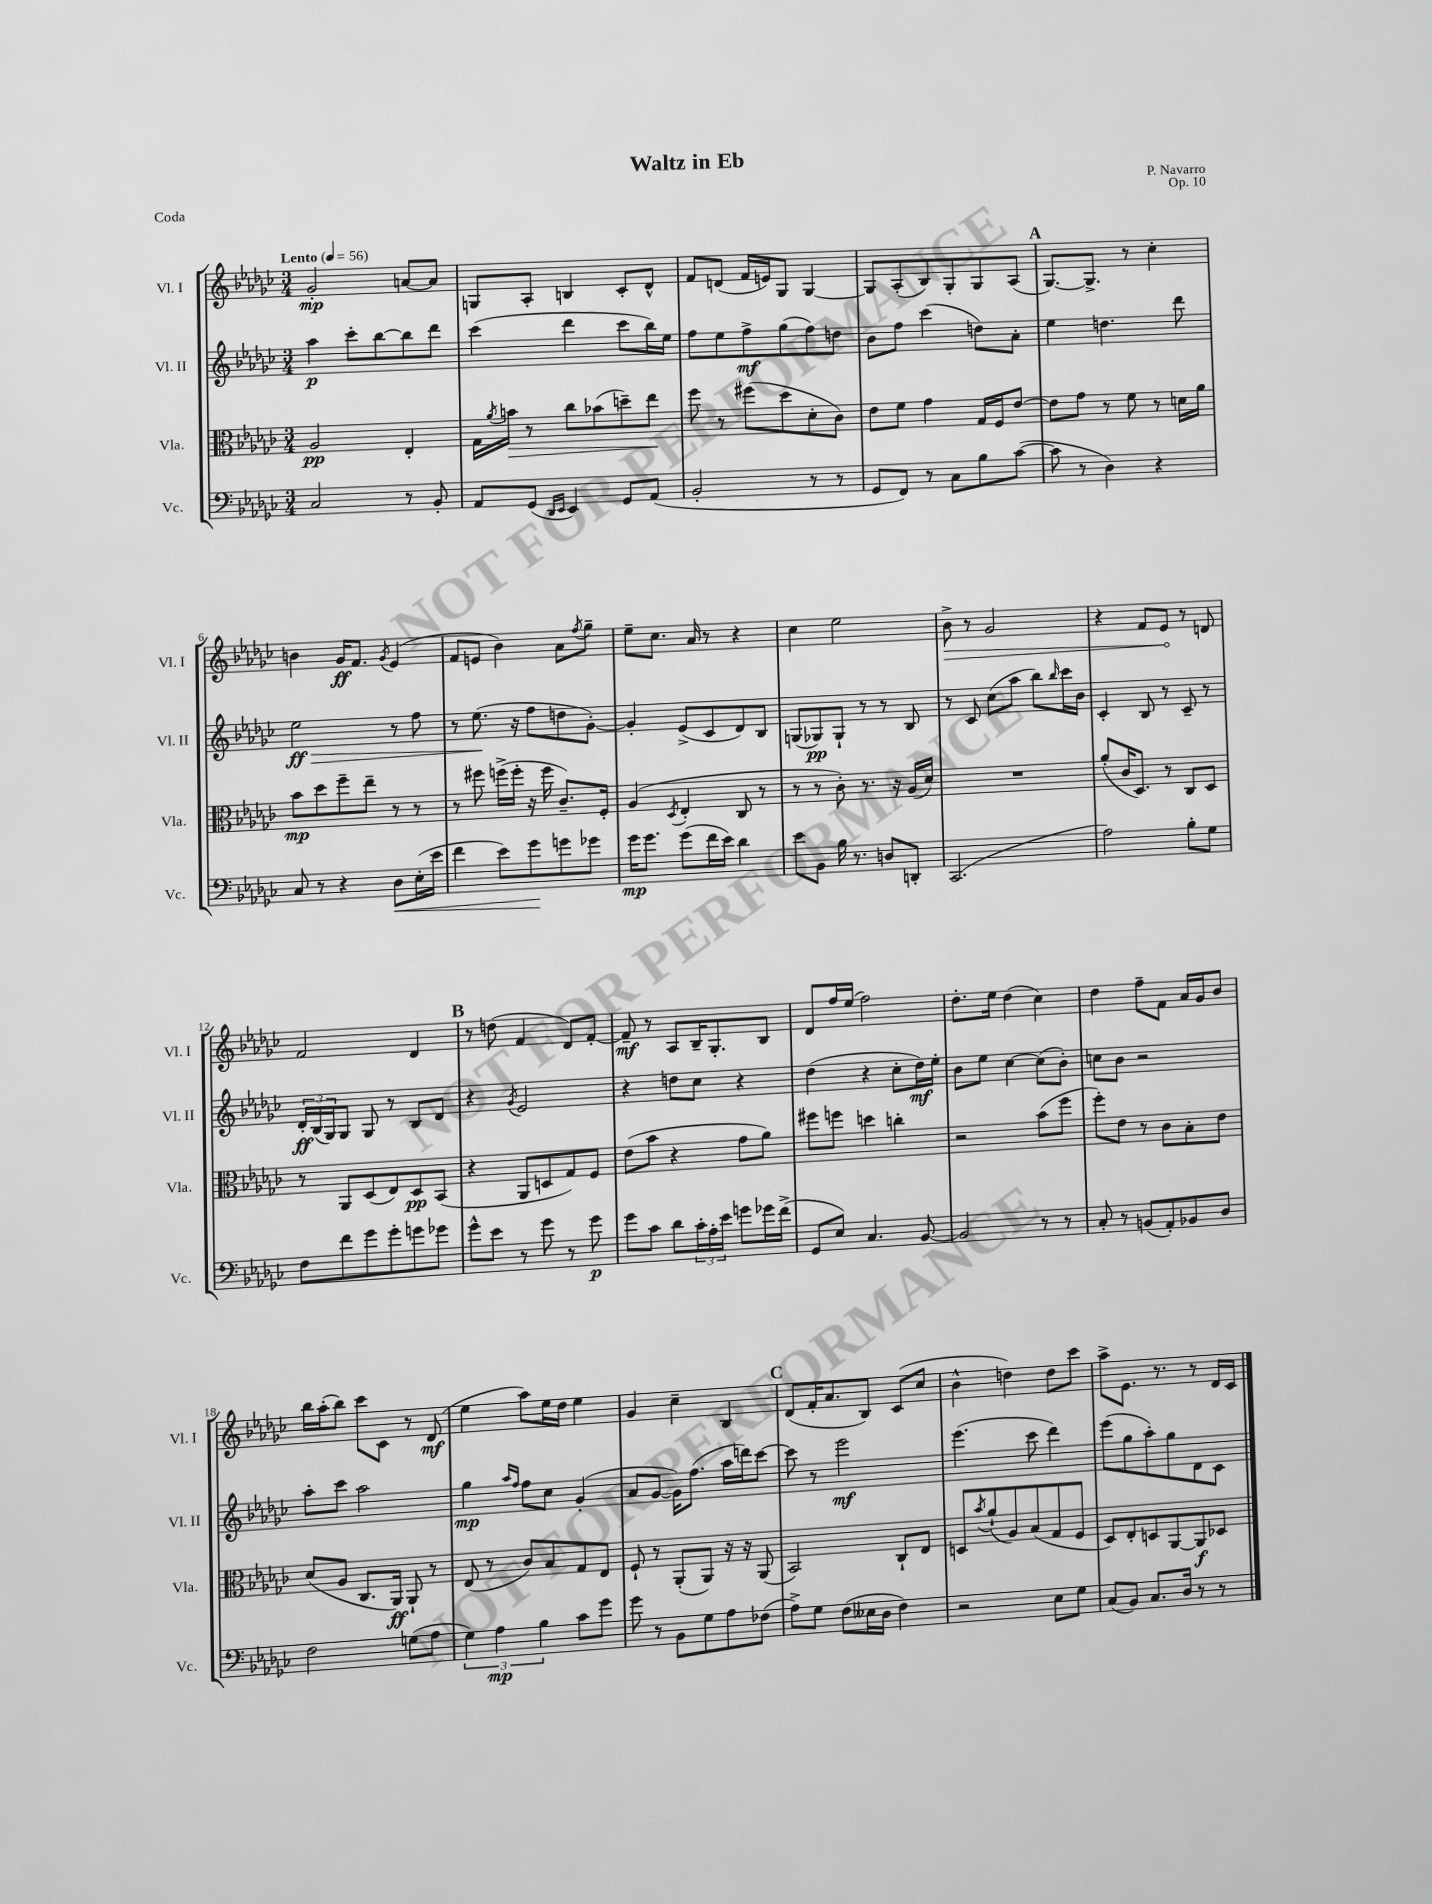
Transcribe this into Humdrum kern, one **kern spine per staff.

**kern	**dynam	**kern	**dynam	**kern	**dynam	**kern	**dynam
*part4	*part4	*part3	*part3	*part2	*part2	*part1	*part1
*staff4	*staff4	*staff3	*staff3	*staff2	*staff2	*staff1	*staff1
*I"Vc.	*	*I"Vla.	*	*I"Vl. II	*	*I"Vl. I	*
*I'Vc.	*	*I'Vla.	*	*I'Vl. II	*	*I'Vl. I	*
*clefF4	*	*clefC3	*	*clefG2	*	*clefG2	*
*k[b-e-a-d-g-c-]	*	*k[b-e-a-d-g-c-]	*	*k[b-e-a-d-g-c-]	*	*k[b-e-a-d-g-c-]	*
*M3/4	*	*M3/4	*	*M3/4	*	*M3/4	*
*MM56	*	*MM56	*	*MM56	*	*MM56	*
=1	=1	=1	=1	=1	=1	=1	=1
!	!	!	!	!	!	!LO:TX:a:B:t=Lento	!
2C-/	.	2A-/	pp	4aa-\	p	2g-'/	mp
.	.	.	.	8ccc-'\L	.	.	.
.	.	.	.	[8bb-\	.	.	.
8r	.	4E-'/	.	8bb-\]	.	[8an/L	.
8BB-'/	.	.	.	8ddd-\J	.	8a/J]	.
=2	=2	=2	=2	=2	=2	=2	=2
8AA-/L	.	16G-\LL	.	(4ccc-\	.	8Gn/L	.
.	.	8qa-/	.	.	.	.	.
!	!	!	!LO:HP:b	!	!	!	!
.	.	16bn\JJ	>	.	.	.	.
(8GG-/J	.	8r	.	.	.	8A-'/J	.
16qqDD-/LL	.	.	.	.	.	.	.
16qqEE-/JJ	.	.	.	.	.	.	.
4EE-/)	.	8cc-\L	.	4ddd-\	.	4Bn/	.
.	.	(8b-X\	.	.	.	.	.
8GG-/L	.	8ddn~\)	.	8ccc-\L	.	8c-'/L	.
(8AA-/J	.	8ee-\J	.	16bb-\L)	.	8d-^^/J	.
.	.	.	.	16ee-\JJ	.	.	.
.	.	.	]	.	.	.	.
=3	=3	=3	=3	=3	=3	=3	=3
2BB-'/	.	8ff\	.	8ff\L	.	8f/L	.
.	.	8r	.	8ee-\	.	(8dn/J	.
.	.	(8ff#X\L	.	8ff^\	mf	16f/LL	.
.	.	.	.	.	.	16en/J)	.
.	.	8dd-\	.	(8gg-\	.	8G-/J	.
8r	.	8d-'\	.	8ff\)	.	[4G-/	.
8r	.	8c-\J)	.	8ddn\J	.	.	.
=4	=4	=4	=4	=4	=4	=4	=4
8GG-/L	.	8e-\L	.	8b-\L	.	8G-/L]	.
8FF/J)	.	8f\J	.	8ff\J	.	(8A-'/	.
8r	.	4g-\	.	(4ccc-\	.	8B-/)	.
8C-\L	.	.	.	.	.	8G-'/	.
8B-\	.	16G-/LL	.	8ddn\L)	.	8G-/	.
.	.	16F/J	.	.	.	.	.
([8c-\J	.	[8e-/J	.	8a-'\J	.	(8A-/J	.
!!LO:REH:place=s1:t=A
=5	=5	=5	=5	=5	=5	=5	=5
8c-\]	.	8e-\L]	.	4ee-\	.	[8.G-/L)	.
8r	.	8g-\J	.	.	.	.	.
.	.	.	.	.	.	8.G-^/J]	.
4D-\)	.	8r	.	4.ddn\	.	.	.
.	.	8f\	.	.	.	8r	.
4r	.	8r	.	.	.	4cc-'\	.
.	.	16dn\LL	.	8ddd-\	.	.	.
.	.	16a-\JJ	.	.	.	.	.
!!LO:LB:g=z
=6	=6	=6	=6	=6	=6	=6	=6
!	!	!	!	!	!LO:HP:b	!	!
8C-/	.	8b-\L	mp	2ee-\	> ff	4bn\	.
8r	.	8dd-\	.	.	.	.	.
4r	.	8ff~\	.	.	.	16g-/KL	ff
.	.	.	.	.	.	8.f/J	.
.	.	8ee-~\J	.	.	.	.	.
.	.	.	.	.	.	8qg-/	.
!	!LO:HP:b	!	!	!	!	!	!
8D-\L	<	8r	.	8r	.	(4e-/	.
(16E-'\L	.	8r	.	8ff\	.	.	.
16e-\JJ	.	.	.	.	.	.	.
=7	=7	=7	=7	=7	=7	=7	=7
4f\	.	8r	.	8r	.	8f/L	.
.	.	8ff#X\	.	(8.ee-\	.	8en/J	.
8e-\L)	.	(16ffn^\LL	.	.	.	4b-\)	.
.	.	16ff'\JJ	.	16r	]	.	.
8g-\	.	16r	.	8ff\L	.	.	.
.	.	16ff\	.	.	.	.	.
8gn\	[	8.c-~/L)	.	8ddn\	.	8a-\L	.
.	.	.	.	.	.	8qff/	.
8g-X\J	.	.	.	[8g-'\J)	.	8gg-~\J	.
.	.	16F'/Jk	.	.	.	.	.
=8	=8	=8	=8	=8	=8	=8	=8
16g-\KL	mp	(4A-/	.	4g-'/]	.	8ee-~\L	.
8.g-\J	.	.	.	.	.	.	.
.	.	.	.	.	.	8.cc-\J	.
.	.	8qD-/	.	.	.	.	.
(8g-\L	.	4E-'/	.	(8e-^/L	.	.	.
.	.	.	.	.	.	16a-/	.
16f\L	.	.	.	8c-/	.	8r	.
16e-\JJ)	.	.	.	.	.	.	.
4d-\	.	8C-/	.	8d-/)	.	4r	.
.	.	8r	.	8B-/J	.	.	.
=9	=9	=9	=9	=9	=9	=9	=9
8e-\L	.	8r	.	(8Gn/L	.	4cc-\	.
8BB-\J	.	8r	.	8G-X/)	pp	.	.
16B-\	.	8c-'\)	.	8G-`/J	.	2ee-\	.
8.r	.	.	.	.	.	.	.
.	.	8.r	.	8r	.	.	.
8Dn/L	.	.	.	8r	.	.	.
.	.	16r	.	.	.	.	.
8DDn'/J	.	(16A-/LL	.	8B-/	.	.	.
.	.	16d-/JJ)	.	.	.	.	.
=10	=10	=10	=10	=10	=10	=10	=10
!	!	!	!	!	!	!	!LO:HP:b
(2.CC-/	.	2.r	.	8r	.	8b-^\	>
.	.	.	.	8c-/	.	8r	.
.	.	.	.	(8cc-\L	.	2g-/	.
.	.	.	.	8aa-\J	.	.	.
.	.	.	.	8bb-\L)	.	.	.
.	.	.	.	16qqbb-/	.	.	.
.	.	.	.	16ccc-\L	.	.	.
.	.	.	.	16b-\JJ	.	.	.
=11	=11	=11	=11	=11	=11	=11	=11
2A-\)	.	(8a-'/L	.	4c-'/	.	4r	.
.	.	16c-/K	.	.	.	.	.
.	.	8.D-/J)	.	.	.	.	.
.	.	.	.	8B-/	.	8f/L	.
.	.	8r	.	8r	.	8e-/J	.
8B-'\L	.	8C-/L	.	8c-~/	.	8r	]
8G-\J	.	8D-/J	.	8r	.	8dn/	.
!!LO:LB:g=z
=12	=12	=12	=12	=12	=12	=12	=12
8F\L	.	8r	.	24d-'/LL	ff	2f/	.
.	.	.	.	(24B-/	.	.	.
.	.	.	.	24G-/J)	.	.	.
8f\	.	8AA-/L	.	8G-/J	.	.	.
8g-\	.	(8D-/	.	8G-/	.	.	.
8g-'\	.	8E-/)	.	8r	.	.	.
8gn\	.	8D-/	pp	8B-/L	.	4d-/	.
8g-X\J	.	(8BB-/J	.	8d-/J	.	.	.
!!LO:REH:place=s1:t=B
=13	=13	=13	=13	=13	=13	=13	=13
8g-^^\L	.	4r	.	4r	.	8r	.
8e-\J	.	.	.	.	.	(8ddn\	.
.	.	.	.	8qg-/	.	.	.
8r	.	8AA-/L	.	2e-/	.	4f/	.
8g-\	.	8Dn/	.	.	.	.	.
8r	.	8G-/)	.	.	.	8d-/L)	.
8g-\	p	8F/J	.	.	.	[8f'/J	.
=14	=14	=14	=14	=14	=14	=14	=14
8g-\L	.	(8e-\L	.	4r	.	8f~/]	mf
8c-\J	.	8b-\J	.	.	.	8r	.
8d-\L	.	4r	.	8ddn\L	.	8A-/L	.
24c-'\L	.	.	.	8cc-\J	.	16B-~/K	.
24A-'\	.	.	.	.	.	.	.
.	.	.	.	.	.	8.G-'/	.
24e-\JJ	.	.	.	.	.	.	.
8gn\L	.	8g-\L	.	4r	.	.	.
16g-X\L	.	8a-\J)	.	.	.	8B-/J	.
(16f^\JJ	.	.	.	.	.	.	.
=15	=15	=15	=15	=15	=15	=15	=15
8GG-/L	.	8ff#X\L	.	(4dd-\	.	8d-/L	.
8E-/J)	.	8ffn\J	.	.	.	16ff/L	.
.	.	.	.	.	.	(16ee-/JJ	.
4.C-/	.	4ddn\	.	4r	.	2ff\)	.
.	.	4ccn'\	.	8cc-'\L	.	.	.
[8BB-/	.	.	.	16dd-\L)	mf	.	.
.	.	.	.	16ee-'\JJ	.	.	.
=16	=16	=16	=16	=16	=16	=16	=16
2BB-/]	.	2r	.	8b-\L	.	8.dd-'\L	.
.	.	.	.	8ee-\J	.	.	.
.	.	.	.	.	.	16ee-\Jk	.
.	.	.	.	[4cc-\	.	(4dd-\	.
8r	.	(8b-\L	.	(8cc-\L]	.	4cc-\)	.
8r	.	8ff\J	.	8b-'\J)	.	.	.
=17	=17	=17	=17	=17	=17	=17	=17
8C-'/	.	8ff'\L)	.	8ccn\L	.	4dd-\	.
8r	.	8e-\J	.	8b-\J	.	.	.
(8BBn/L	.	8r	.	2r	.	8ff~\L	.
8AA-'/)	.	8c-\L	.	.	.	8f\J	.
8BB-X/	.	8B-'\	.	.	.	16a-/LL	.
.	.	.	.	.	.	16g-/J	.
8D-/J	.	8e-\J	.	.	.	8b-/J	.
!!LO:LB:g=z
=18	=18	=18	=18	=18	=18	=18	=18
2F\	.	(8d-/L	.	8aa-'\L	.	16bb-\LL	.
.	.	.	.	.	.	(16aa-'\J	.
.	.	8A-/J	.	8ccc-\J	.	8bb-\J)	.
.	.	8.C-/L	.	2aa-\	.	8ccc-\L	.
.	.	.	.	.	.	8c-\J	.
.	.	16AA-/Jk)	ff	.	.	.	.
(8Gn\L	.	8AA-`/	.	.	.	8r	.
8A-\J	.	8r	.	.	.	(8d-/	mf
=19	=19	=19	=19	=19	=19	=19	=19
6G-\)	.	(8E-/	.	4gg-\	mp	4ee-\	.
.	.	8r	.	.	.	.	.
6A-\	mp	.	.	.	.	.	.
.	.	.	.	16qqaa-/LL	.	.	.
.	.	.	.	16qqff/JJ	.	.	.
.	.	8c-/L)	.	8ff\L	.	8aa-\L)	.
6B-\	.	.	.	.	.	.	.
.	.	8B-/	.	8cc-\J	.	16ee-\L	.
.	.	.	.	.	.	16dd-\JJ	.
8c-\L	.	8G-/	.	(4g-'/	.	4ee-\	.
8g-\J	.	8E-/J	.	.	.	.	.
=20	=20	=20	=20	=20	=20	=20	=20
8g-\	.	8F`/	.	8a-/L	.	4g-/	.
8r	.	8r	.	[8g-/J	.	.	.
8BB-\L	.	(8AA-'/L	.	16g-\KL])	.	4cc-~\	.
.	.	.	.	(8.ff\J	.	.	.
8G-\	.	8AA-/J)	.	.	.	.	.
8A-\	.	16r	.	16aa-\LL	.	4B-/	.
.	.	16r	.	16dddn\J)	.	.	.
(8F-X\J	.	(8AA-/	.	[8ccc-\J	.	.	.
!!LO:REH:place=s1:t=C
=21	=21	=21	=21	=21	=21	=21	=21
8A-^\L)	.	2BB-/)	.	8ccc-\]	.	(8d-/L	.
8G-\J	.	.	.	8r	.	16f'/K	.
.	.	.	.	.	.	8.a-/	.
(8F\L	.	.	.	2eee-\	mf	.	.
16E--X\L	.	.	.	.	.	8B-/J)	.
16D-\JJ	.	.	.	.	.	.	.
4F\)	.	8C-`/L	.	.	.	(8c-/L	.
.	.	8E-/J	.	.	.	8cc-/J	.
=22	=22	=22	=22	=22	=22	=22	=22
2r	.	8Dn/L	.	(4.eee-\	.	4b-^^\	.
.	.	8qb-/	.	.	.	.	.
.	.	(8a-`/	.	.	.	.	.
.	.	8A-/)	.	.	.	4ddn\)	.
.	.	(8B-/	.	8ccc-\	.	.	.
8E-\L	.	8G-/	.	4ddd-\)	.	8dd\L	.
8G-\J	.	8F/J	.	.	.	8ccc-\J	.
=23	=23	=23	=23	=23	=23	=23	=23
(8C-/L	.	8D-/L)	.	(8eee-\L	.	8aa-^\L	.
8BB-/J)	.	8E-'/	.	8gg-\	.	8.e-\J	.
8.C-/L	.	8Dn/	.	8aa-'\)	.	.	.
.	.	.	.	.	.	8.r	.
.	.	[8AA-/	.	8gg-\	.	.	.
16D-/Jk	.	.	.	.	.	.	.
8r	.	8AA-/]	f	8d-\	.	8r	.
8r	.	8D-X/J	.	8c-\J	.	16d-/LL	.
.	.	.	.	.	.	16c-/JJ	.
==	==	==	==	==	==	==	==
*-	*-	*-	*-	*-	*-	*-	*-
